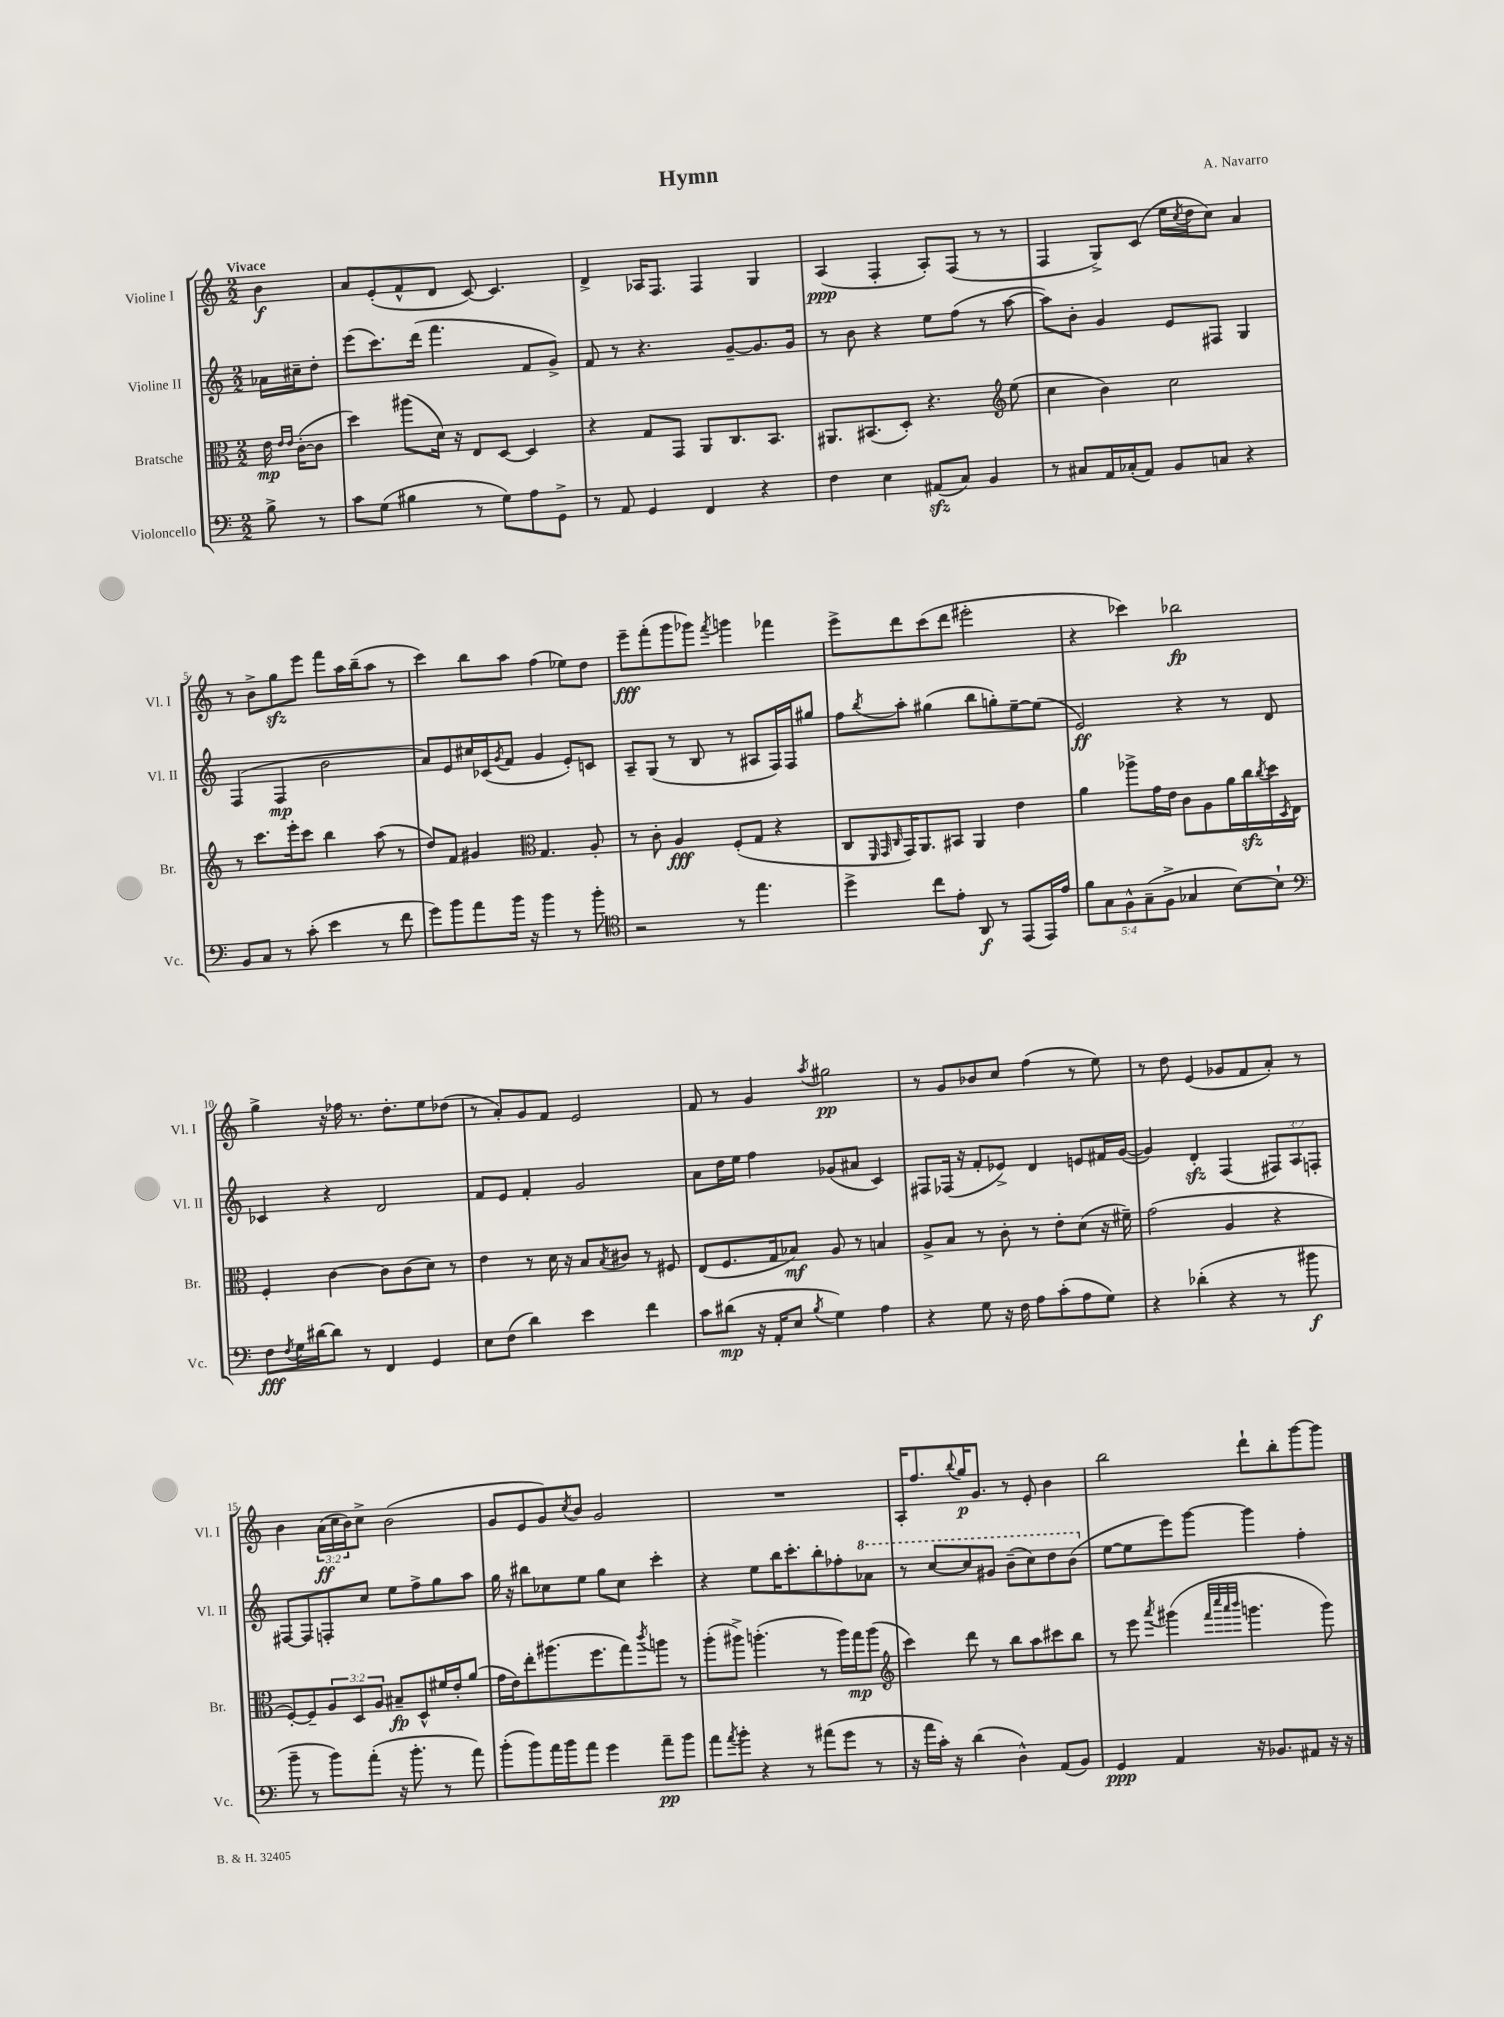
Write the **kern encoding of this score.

**kern	**kern	**kern	**kern
*staff4	*staff3	*staff2	*staff1
*clefF4	*clefC3	*clefG2	*clefG2
*k[]	*k[]	*k[]	*k[]
*M2/2	*M2/2	*M2/2	*M2/2
8B^	16e	16a-	4b
.	16qqe	.	.
.	16qqe	.	.
.	([16c'	16cc#~	.
8r	8c]	8dd'	.
=	=	=	=
8c	4dd)	(8eee	8a
(8G	.	8.ccc)	(8e'
4B#	(8aa#	.	8f^^
.	.	(16ddd	.
.	16d)	4.fff	8d
.	16r	.	.
8r	8E	.	[8c)
8G)	[8D	.	4.c]
8A	4D]	8f	.
8GG^	.	8g^)	.
=	=	=	=
8r	4r	8f	4d^
8AA	.	8r	.
4GG	8G	4.r	16A-
.	.	.	8.F
.	8GG	.	.
4FF	8AA	.	4F
.	8.C	[8g~	.
4r	.	8.g]	4G
.	8.BB	.	.
.	.	16g	.
=	=	=	=
4F	8.AA#	8r	(4A
.	.	8b	.
.	(8.BB#	.	.
4E	.	4r	4F'
.	8D')	.	.
(8AA#	4.r	8ee	8A')
8C)	.	(8ff	(8F
4BB	.	8r	8r
*	*clefG2	*	*
.	(8ee	[8aa	8r
=	=	=	=
8r	4cc	8aa])	4F
8C#	.	8b'	.
16AA	4b)	4g	8G^)
(16C-'	.	.	.
8AA)	.	.	(8c
8BB	2cc	8e	16ee
.	.	.	8qcc
.	.	.	16dd
8C	.	8F#	8cc)
4r	.	4G	4a
=	=	=	=
8BB	8r	(4F	8r
8C	8.ccc	.	8b^
8r	.	4F	8gg
.	16eee'	.	.
(8c'	8ccc	.	8eee
4e	4bb	2b	8fff
.	.	.	16aa
.	.	.	(16bb~
8r	(8aa	.	8aa
8f	8r	.	8r
=	=	=	=
8g)	8dd)	8a)	4ccc)
8b	8f	8e	.
8a	4g#	16cc#	8bb
.	.	(16c-	.
.	.	8qg	.
16b	.	8f	8aa
16r	.	.	.
*	*clefC3	*	*
4b	4.G	4g	(4ff
8r	.	8e')	8ee-)
8b'	8A'	8c	8dd
=	=	=	=
*clefC4	*	*	*
2r	8r	8A~	8eee~
.	8c'	(8G	(8fff'
.	4A	8r	8ggg
.	.	8B	8ggg-)
.	.	.	8qfff
8r	(8F'	8r	4ggg
4.ee	8G	8A#	.
.	4r	16F)	4fff-
.	.	16F	.
.	.	8gg#	.
=	=	=	=
4dd^	8C	8ff	8eee^
.	32qqFF	.	.
.	32qqGG	.	.
.	32qqC	8qbb	.
.	16GG)	8aa'	8ddd
.	8.AA	.	.
8cc	.	(4gg#	(8ccc
8e'	8BB#	.	8ddd
8AA	4AA	8bb	2eee#'
8r	.	8gg')	.
(8EE	4e	[8ee~	.
16EE)	.	(8ee]	.
16e	.	.	.
=	=	=	=
10f	4a	2e)	4r
10G	.	.	.
10F^^	.	.	.
.	8aa-^	.	4ccc-)
(10G~	.	.	.
.	16g	.	.
10F^	.	.	.
.	16e	.	.
4G-	8c	4r	2bb-
.	8A	.	.
[8B)	16a	8r	.
.	16cc	.	.
.	8qcc	.	.
8B`]	16dd	8d	.
.	8qD	.	.
.	16E	.	.
=	=	=	=
*clefF4	*	*	*
8F	4F'	4c-	4gg^
8qF	.	.	.
16G	.	.	.
[16d#	.	.	.
8d#]	[4c	4r	16r
.	.	.	16ff-
8r	.	.	8.r
4FF	8c]	2d	.
.	.	.	8.dd'
.	(8c	.	.
4GG	8d)	.	8ee
.	8r	.	(8dd-
=	=	=	=
8E	4e	8f	8r
(8F	.	8e	8a')
4d)	8r	4f'	8g
.	16d	.	8f
.	16r	.	.
4e	8B	2g	2e
.	8qB	.	.
.	8c#	.	.
4f	8r	.	.
.	8F#	.	.
=	=	=	=
8c	(8E	8a	8f
(8d#	8.F	16dd	8r
.	.	16ee	.
16r	.	4ff	4g
16AA'	16G	.	.
8E	8B-)	.	.
8qB	.	.	8qaa
4G)	8A	(8g-	2gg#
.	8r	8a#	.
4A	4B	4c)	.
=	=	=	=
4r	8A^	8F#	8r
.	8B	(16F-	8g
.	.	16r	.
8G	8r	8f'	8b-
16r	8c'	8e-^)	8cc
16F	.	.	.
8A	8r	4d	(4ff
(8c'	8e'	.	.
8A	(8d	8e	8r
8G)	16r	16f#	8ee)
.	16f#~)	([16g	.
=	=	=	=
4r	(2g	4g])	8r
.	.	.	8dd
(4d-'	.	4d'	(4e
4r	4A	(4F	8g-
.	.	.	8f
8r	4r	12F#)	8a')
.	.	12A	.
8b#	.	.	8r
.	.	12F'	.
=	=	=	=
8b~	[8F')	[8F#	4b
8r	8F~]	8F#]	.
8b)	12A	8F'	(24a
.	.	.	24cc
.	12D	.	24b)
(8a'	.	8cc	8cc^
.	12A	.	.
16r	8B#~	8ee	(2b
8.b'	.	.	.
.	8D^^	8ff^	.
8r	16f#	8gg	.
.	16e'	.	.
8a)	(8a	8aa	.
=	=	=	=
(8b'	16g	16gg	8g
.	16e)	16r	.
8b)	8ee'	8bb#	8e
16a	(8.aa#	8cc-	8g)
16b	.	.	.
.	.	.	8qcc
8a	.	8ee	8b
.	8.ff	.	.
4g	.	8gg	2g
.	8gg)	8cc-	.
.	8qccc	.	.
8a~	8aa	4ccc'	.
8b	8r	.	.
=	=	=	=
8a	(8aa'	4r	1r
8qa	.	.	.
8b'	8aa#^)	.	.
4r	(4.aa'	8ee	.
.	.	16bb	.
.	.	8.ccc'	.
8r	.	.	.
(8a#	8r	8bb'	.
8g	16aa)	8ff-'	.
.	16gg	.	.
8r	(8aa	8aa-	.
=	=	=	=
*	*clefG2	*	*
16r	4ccc)	8r	16A'
16a	.	.	8.ff
16c')	.	[8ccc	.
16r	.	.	.
.	.	.	8qqbb
(4d	8ddd	8ccc]	16gg
.	.	.	8.g
.	8r	8gg#	.
4D^^)	8bb	(8bb~	8r
.	8aa	8ccc)	8e'
(8AA	8ccc#	8ddd	4b
8BB)	8bb	(8bb	.
=	=	=	=
4GG	8r	[8ee	2bb
.	8eee	8ee]	.
.	8qaaa	.	.
4AA	(4ggg#	8eee)	.
.	.	[8ggg	.
.	32qqfff	.	.
.	32qqcccc	.	.
.	32qqaaa	.	.
.	32qqbbb	.	.
16r	4.ggg	4ggg]	8ddd`
8.BB-	.	.	.
.	.	.	8bb'
8AA#	.	4ff'	[8ggg
16r	8ggg)	.	8ggg]
16r	.	.	.
==	==	==	==
*-	*-	*-	*-
